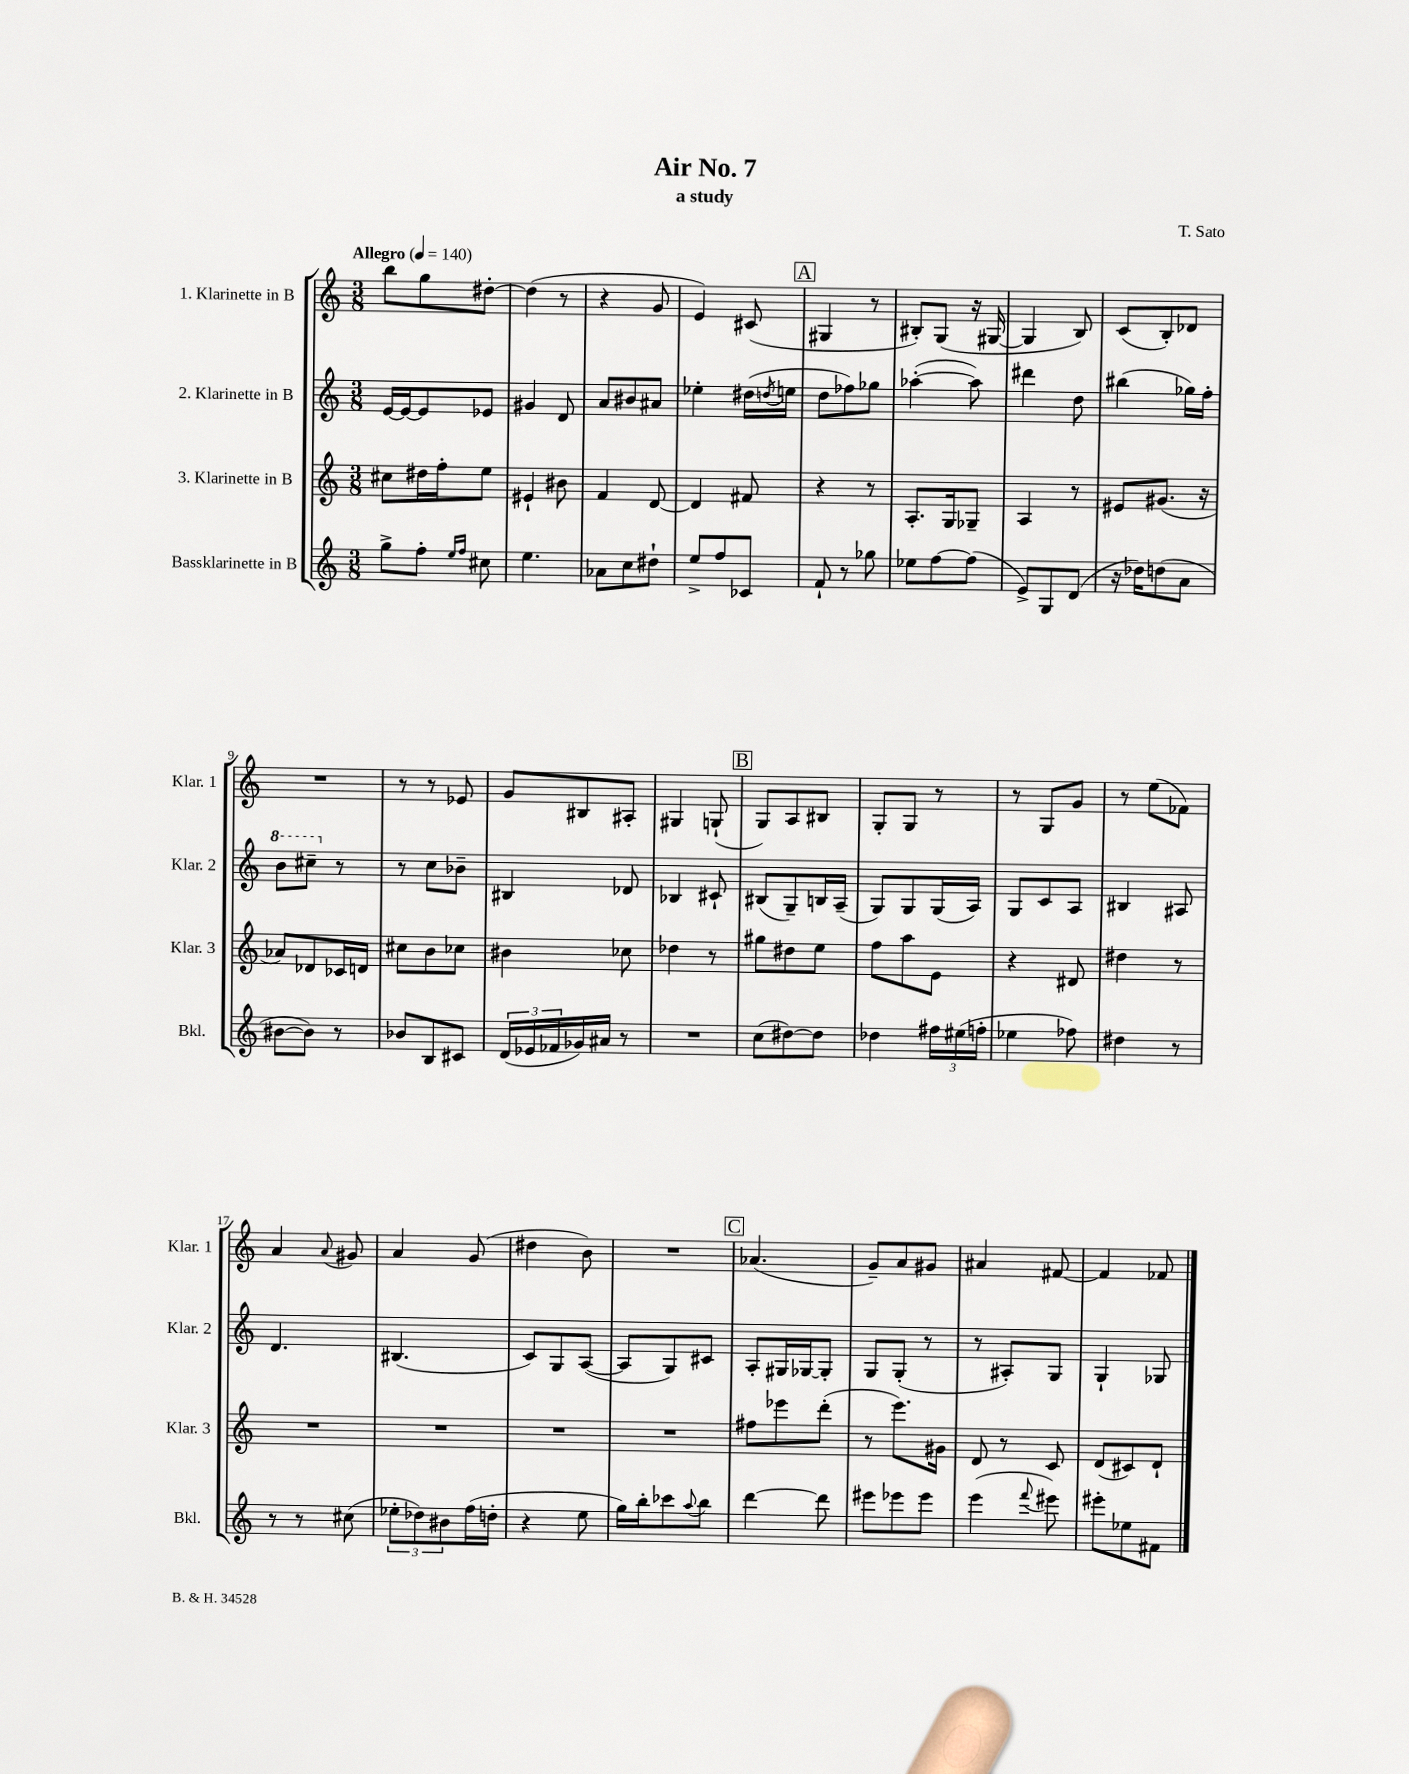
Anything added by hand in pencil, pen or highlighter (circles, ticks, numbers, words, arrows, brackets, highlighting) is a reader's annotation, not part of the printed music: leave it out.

**kern	**kern	**kern	**kern
*part4	*part3	*part2	*part1
*staff4	*staff3	*staff2	*staff1
*I"Bassklarinette in B	*I"3. Klarinette in B	*I"2. Klarinette in B	*I"1. Klarinette in B
*I'Bkl.	*I'Klar. 3	*I'Klar. 2	*I'Klar. 1
*clefG2	*clefG2	*clefG2	*clefG2
*k[]	*k[]	*k[]	*k[]
*M3/8	*M3/8	*M3/8	*M3/8
*MM140	*MM140	*MM140	*MM140
=1	=1	=1	=1
!	!	!	!LO:TX:a:B:t=Allegro
8gg^\L	8cc#X\L	[16e/LL	8bb\L
.	.	16e/J_	.
8ff'\J	16dd#X\L	8e/]	8gg\
.	16ff'\J	.	.
16qqee/LL	.	.	.
16qqff/JJ	.	.	.
8cc#X\	8ee\J	8e-X/J	[8dd#X'\J
=2	=2	=2	=2
4.ee\	4e#X`/	4g#X/	(4dd#\]
.	8b#X\	8d/	8r
=3	=3	=3	=3
8a-X\L	4f/	8a/L	4r
8cc\	.	8b#X/	.
8dd#X`\J	[8d/	8a#X/J	8g/
=4	=4	=4	=4
8ee^/L	4d/]	4ee-X'\	4e/)
8ff/	.	.	.
8c-X/J	8f#X/	(16dd#X\LL	(8c#X/
.	.	8qddn/	.
.	.	16een\JJ	.
!!LO:REH:place=s1:t=A
=5	=5	=5	=5
8f`/	4r	8dd\L	4G#X/
8r	.	8ff-X\)	.
8gg-X\	8r	8gg-X\J	8r
=6	=6	=6	=6
8ee-X\L	8.A'/L	([4aa-X'\	8B#X'/L)
[8ff\	.	.	(8G/J
.	16G/k	.	.
(8ff\J]	8G-X~/J	8aa-\])	16r
.	.	.	[16G#X/
=7	=7	=7	=7
8e^/L)	4A/	4ddd#X\	4G#/]
8G/	.	.	.
(8d/J	8r	8dd\	8B/)
=8	=8	=8	=8
16r	8e#X/L	(4bb#X\	(8c/L
16dd-X\KL)	.	.	.
(8ddn\	(8.g#X/J	.	8B'/)
8a\J	.	16gg-X\LL)	8d-X/J
.	16r	16ff'\JJ	.
!!LO:LB:g=z
=9	=9	=9	=9
*	*	*8va	*
[8b#X\L	8a-X/L)	8bb\L	4.r
8b#\J])	8d-X/	8ccc#X~\J	.
*	*	*X8va	*
8r	16c-X/L	8r	.
.	16dn/JJ	.	.
=10	=10	=10	=10
8b-X/L	8cc#X\L	8r	8r
8B/	8b\	8cc\L	8r
8c#X/J	8cc-X\J	8b-X~\J	8e-X/
=11	=11	=11	=11
(24d/LL	4b#X\	4B#X/	8g/L
24e-X/	.	.	.
24f-X/	.	.	.
16g-X/)	.	.	8B#X/
16a#X/JJ	.	.	.
8r	8cc-X\	8d-X/	8A#X'/J
=12	=12	=12	=12
4.r	4dd-X\	4B-X/	4G#X/
.	8r	8c#X`/	(8Gn`/
!!LO:REH:place=s1:t=B
=13	=13	=13	=13
(8cc\L	8gg#X\L	(8B#X/L	8G/L)
[8dd#X\)	8dd#X\	8G~/)	8A/
8dd#\J]	8ee\J	16Bn/L	8B#X/J
.	.	(16A~/JJ	.
=14	=14	=14	=14
4dd-X\	8ff\L	8G/L)	8G'/L
.	8aa\	8G/	8G/J
24ff#X\LL	8e\J	(16G/L	8r
(24ee#X\	.	.	.
.	.	16A/JJ)	.
24ffn'\JJ	.	.	.
=15	=15	=15	=15
4ee-X\	4r	8G/L	8r
.	.	8c/	8G/L
8ff-X\)	8d#X/	8A/J	8g/J
=16	=16	=16	=16
4dd#X\	4dd#X\	4B#X/	8r
.	.	.	(8ee\L
8r	8r	8A#X/	8f-X\J)
!!LO:LB:g=z
=17	=17	=17	=17
8r	4.r	4.d/	4a/
8r	.	.	.
.	.	.	8qqa/
(8cc#X\	.	.	8g#X/
=18	=18	=18	=18
12ee-X'\L	4.r	(4.B#X/	4a/
12dd-X\)	.	.	.
12b#X\	.	.	.
(16ff\L	.	.	(8g/
16ddn'\JJ	.	.	.
=19	=19	=19	=19
4r	4.r	8c/L)	4dd#X\
.	.	8G/	.
8ee\	.	([8A/J	8b\)
=20	=20	=20	=20
16gg\LL)	4.r	8A/L]	4.r
16bb'\J	.	.	.
8ccc-X\	.	8G/)	.
8qqaa/	.	.	.
8bb\J	.	8c#X/J	.
!!LO:REH:place=s1:t=C
=21	=21	=21	=21
[4ddd\	8ff#X\L	8A'/L	(4.a-X/
.	8eee-X\	16G#X/L	.
.	.	[16G-X/J	.
8ddd\]	(8ddd'\J	8G-'/J]	.
=22	=22	=22	=22
8eee#X\L	8r	8G/L	8g~/L)
8eee-X\	8.eee\L)	(8G'/J	8a/
8eee-\J	.	8r	8g#X/J
.	16g#X\Jk	.	.
=23	=23	=23	=23
(4eee\	8d/	8r	4a#X/
.	8r	8A#X'/L)	.
8qqfff/	.	.	.
8eee#X\)	8c/	8G/J	[8f#X/
=24	=24	=24	=24
8eee#X'\L	(8d/L	4G`/	4f#/]
8ee-X\	8c#X/)	.	.
8f#X\J	8d`/J	8G-X/	8f-X/
==	==	==	==
*-	*-	*-	*-
